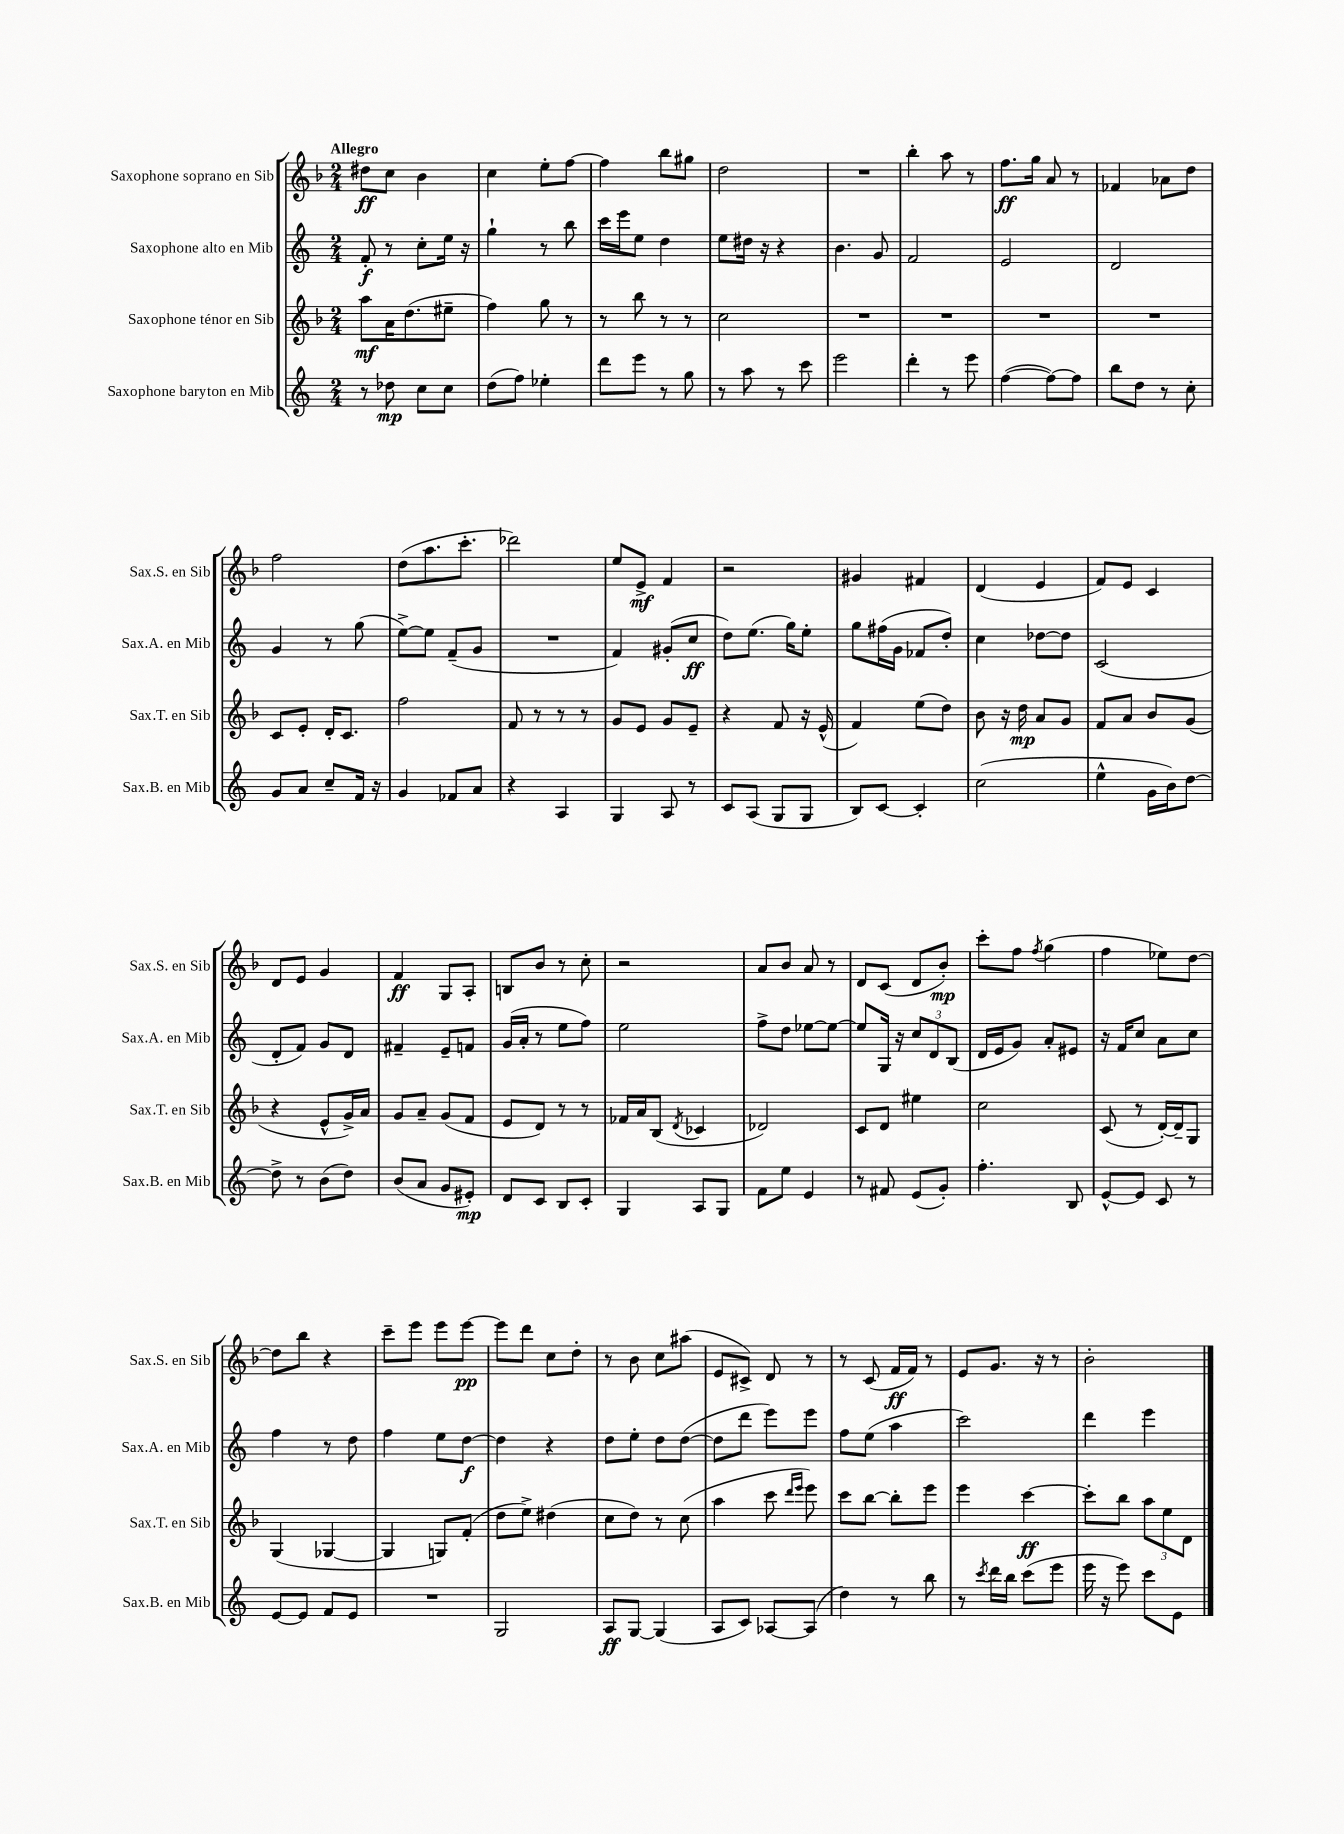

**kern	**dynam	**kern	**dynam	**kern	**dynam	**kern	**dynam
*part4	*part4	*part3	*part3	*part2	*part2	*part1	*part1
*staff4	*staff4	*staff3	*staff3	*staff2	*staff2	*staff1	*staff1
*I"Saxophone baryton en Mib	*	*I"Saxophone ténor en Sib	*	*I"Saxophone alto en Mib	*	*I"Saxophone soprano en Sib	*
*I'Sax.B. en Mib	*	*I'Sax.T. en Sib	*	*I'Sax.A. en Mib	*	*I'Sax.S. en Sib	*
*clefG2	*	*clefG2	*	*clefG2	*	*clefG2	*
*k[]	*	*k[b-]	*	*k[]	*	*k[b-]	*
*M2/4	*	*M2/4	*	*M2/4	*	*M2/4	*
=1	=1	=1	=1	=1	=1	=1	=1
!	!	!	!	!	!	!LO:TX:a:B:t=Allegro	!
8r	.	8aa\L	mf	8f'/	f	8dd#X\L	ff
8dd-X\	mp	16a\K	.	8r	.	8cc\J	.
.	.	(8.dd\	.	.	.	.	.
8cc\L	.	.	.	8cc'\L	.	4b-\	.
8cc\J	.	8ee#X~\J	.	16ee\Jk	.	.	.
.	.	.	.	16r	.	.	.
=2	=2	=2	=2	=2	=2	=2	=2
(8dd\L	.	4ff\)	.	4gg`\	.	4cc\	.
8ff\J)	.	.	.	.	.	.	.
4ee-X'\	.	8gg\	.	8r	.	8ee'\L	.
.	.	8r	.	8bb\	.	[8ff\J	.
=3	=3	=3	=3	=3	=3	=3	=3
8ddd\L	.	8r	.	16ccc\LL	.	4ff\]	.
.	.	.	.	16eee\J	.	.	.
8eee\J	.	8bb-\	.	8ee\J	.	.	.
8r	.	8r	.	4dd\	.	8bb-\L	.
8gg\	.	8r	.	.	.	8gg#X\J	.
=4	=4	=4	=4	=4	=4	=4	=4
8r	.	2cc\	.	8ee\L	.	2dd\	.
8aa\	.	.	.	16dd#X\Jk	.	.	.
.	.	.	.	16r	.	.	.
8r	.	.	.	4r	.	.	.
8ccc\	.	.	.	.	.	.	.
=5	=5	=5	=5	=5	=5	=5	=5
2eee\	.	2r	.	4.b\	.	2r	.
.	.	.	.	8g/	.	.	.
=6	=6	=6	=6	=6	=6	=6	=6
4ddd'\	.	2r	.	2f/	.	4bb-'\	.
8r	.	.	.	.	.	8aa\	.
8eee\	.	.	.	.	.	8r	.
=7	=7	=7	=7	=7	=7	=7	=7
([4ff\	.	2r	.	2e/	.	8.ff\L	ff
.	.	.	.	.	.	16gg\Jk	.
8ff\L_)	.	.	.	.	.	8a/	.
8ff\J]	.	.	.	.	.	8r	.
=8	=8	=8	=8	=8	=8	=8	=8
8bb\L	.	2r	.	2d/	.	4f-X/	.
8dd\J	.	.	.	.	.	.	.
8r	.	.	.	.	.	8a-X\L	.
8cc'\	.	.	.	.	.	8dd\J	.
!!LO:LB:g=z
=9	=9	=9	=9	=9	=9	=9	=9
8g/L	.	8c/L	.	4g/	.	2ff\	.
8a/J	.	8e'/J	.	.	.	.	.
8cc~/L	.	16d'/KL	.	8r	.	.	.
.	.	8.c/J	.	.	.	.	.
16f/Jk	.	.	.	(8gg\	.	.	.
16r	.	.	.	.	.	.	.
=10	=10	=10	=10	=10	=10	=10	=10
4g/	.	2ff\	.	[8ee^\L)	.	(8dd\L	.
.	.	.	.	8ee\J]	.	8.aa\	.
8f-X/L	.	.	.	(8f~/L	.	.	.
.	.	.	.	.	.	8.ccc'\J	.
8a/J	.	.	.	8g/J	.	.	.
=11	=11	=11	=11	=11	=11	=11	=11
4r	.	8f/	.	2r	.	2ddd-X\)	.
.	.	8r	.	.	.	.	.
4A/	.	8r	.	.	.	.	.
.	.	8r	.	.	.	.	.
=12	=12	=12	=12	=12	=12	=12	=12
4G/	.	8g/L	.	4f/)	.	8ee/L	.
.	.	8e/J	.	.	.	8e^/J	mf
8A/	.	8g/L	.	(8g#X'/L	.	4f/	.
8r	.	8e~/J	.	8cc/J	ff	.	.
=13	=13	=13	=13	=13	=13	=13	=13
8c/L	.	4r	.	8dd\L)	.	2r	.
(8A/J	.	.	.	(8.ee\J	.	.	.
8G/L	.	8f/	.	.	.	.	.
.	.	.	.	16gg\KL)	.	.	.
8G/J	.	16r	.	8ee'\J	.	.	.
.	.	(16e^^/	.	.	.	.	.
=14	=14	=14	=14	=14	=14	=14	=14
8B/L)	.	4f/)	.	8gg\L	.	4g#X/	.
[8c/J	.	.	.	(16ff#X\L	.	.	.
.	.	.	.	16g\JJ	.	.	.
4c'/]	.	(8ee\L	.	8f-X/L	.	4f#X/	.
.	.	8dd\J)	.	8dd'/J)	.	.	.
=15	=15	=15	=15	=15	=15	=15	=15
(2cc\	.	8b-\	.	4cc\	.	(4d/	.
.	.	16r	.	.	.	.	.
.	.	16dd\	mp	.	.	.	.
.	.	8a/L	.	[8dd-X\L	.	4e/	.
.	.	8g/J	.	8dd-\J]	.	.	.
=16	=16	=16	=16	=16	=16	=16	=16
4ee^^\	.	8f/L	.	(2c/	.	8f/L)	.
.	.	8a/J	.	.	.	8e/J	.
16g\LL	.	8b-/L	.	.	.	4c/	.
16b\J)	.	.	.	.	.	.	.
[8dd\J	.	(8g/J	.	.	.	.	.
!!LO:LB:g=z
=17	=17	=17	=17	=17	=17	=17	=17
8dd^\]	.	4r	.	8d'/L	.	8d/L	.
8r	.	.	.	8f/J)	.	8e/J	.
(8b\L	.	8e^^/L	.	8g/L	.	4g/	.
8dd\J)	.	16g^/L)	.	8d/J	.	.	.
.	.	16a/JJ	.	.	.	.	.
=18	=18	=18	=18	=18	=18	=18	=18
(8b/L	.	8g/L	.	4f#X~/	.	4f/	ff
8a/J	.	8a~/J	.	.	.	.	.
8g/L	.	(8g/L	.	8e~/L	.	8G/L	.
8e#X'/J)	mp	8f/J	.	8fn/J	.	8A'/J	.
=19	=19	=19	=19	=19	=19	=19	=19
8d/L	.	8e/L	.	(16g/LL	.	8Bn/L	.
.	.	.	.	16a'/JJ	.	.	.
8c/J	.	8d/J)	.	8r	.	8b-/J	.
8B/L	.	8r	.	8ee\L	.	8r	.
8c'/J	.	8r	.	8ff\J)	.	8cc'\	.
=20	=20	=20	=20	=20	=20	=20	=20
4G/	.	16f-X/LL	.	2ee\	.	2r	.
.	.	16a/J	.	.	.	.	.
.	.	(8B-/J	.	.	.	.	.
.	.	8qd/	.	.	.	.	.
8A/L	.	4c-X/	.	.	.	.	.
8G/J	.	.	.	.	.	.	.
=21	=21	=21	=21	=21	=21	=21	=21
8f\L	.	2d-X/)	.	8ff^\L	.	8a/L	.
8ee\J	.	.	.	8dd\J	.	8b-/J	.
4e/	.	.	.	[8ee-X\L	.	8a/	.
.	.	.	.	8ee-\J_	.	8r	.
=22	=22	=22	=22	=22	=22	=22	=22
8r	.	8c/L	.	8ee-/L]	.	8d/L	.
8f#X/	.	8d/J	.	16G/Jk	.	(8c/J	.
.	.	.	.	16r	.	.	.
(8e/L	.	4ee#X\	.	12cc/L	.	8d/L	.
.	.	.	.	12d/	.	.	.
8g'/J)	.	.	.	.	.	8b-'/J)	mp
.	.	.	.	(12B/J	.	.	.
=23	=23	=23	=23	=23	=23	=23	=23
4.ff'\	.	2cc\	.	16d/LL	.	8ccc'\L	.
.	.	.	.	16e/J	.	.	.
.	.	.	.	8g/J)	.	8ff\J	.
.	.	.	.	.	.	8qff/	.
.	.	.	.	8a'/L	.	(4gg\	.
8B/	.	.	.	8e#X/J	.	.	.
=24	=24	=24	=24	=24	=24	=24	=24
[8e^^/L	.	(8c/	.	16r	.	4ff\	.
.	.	.	.	16f/KL	.	.	.
8e/J]	.	8r	.	8cc/J	.	.	.
8c/	.	[16d'/LL)	.	8a\L	.	8ee-X\L)	.
.	.	16d~/J]	.	.	.	.	.
8r	.	8G/J	.	8cc\J	.	[8dd\J	.
!!LO:LB:g=z
=25	=25	=25	=25	=25	=25	=25	=25
[8e/L	.	(4G/	.	4ff\	.	8dd\L]	.
8e/J]	.	.	.	.	.	8bb-\J	.
8f/L	.	[4G-X/	.	8r	.	4r	.
8e/J	.	.	.	8dd\	.	.	.
=26	=26	=26	=26	=26	=26	=26	=26
2r	.	4G-/]	.	4ff\	.	8ccc~\L	.
.	.	.	.	.	.	8eee\J	.
.	.	8Gn/L)	.	8ee\L	.	8eee\L	.
.	.	(8f'/J	.	[8dd\J	f	[8eee\J	pp
=27	=27	=27	=27	=27	=27	=27	=27
2G/	.	8dd\L	.	4dd\]	.	8eee\L]	.
.	.	8ee^\J)	.	.	.	8ddd\J	.
.	.	(4dd#X\	.	4r	.	8cc\L	.
.	.	.	.	.	.	8dd'\J	.
=28	=28	=28	=28	=28	=28	=28	=28
8A/L	ff	8cc\L	.	8dd\L	.	8r	.
[8G/J	.	8dd\J)	.	8ee'\J	.	8b-\	.
(4G/]	.	8r	.	8dd\L	.	8cc\L	.
.	.	(8cc\	.	([8dd\J	.	(8aa#X\J	.
=29	=29	=29	=29	=29	=29	=29	=29
8A/L	.	4aa\	.	8dd\L]	.	8e/L	.
8c/J)	.	.	.	8ddd\J	.	8c#X^/J)	.
[8A-X/L	.	8ccc\	.	8eee\L)	.	8d/	.
.	.	16qqddd/LL	.	.	.	.	.
.	.	16qqeee/JJ	.	.	.	.	.
(8A-/J]	.	8eee\)	.	8eee\J	.	8r	.
=30	=30	=30	=30	=30	=30	=30	=30
4dd\)	.	8ccc\L	.	8ff\L	.	8r	.
.	.	[8bb-\J	.	(8ee\J	.	(8c/	.
8r	.	8bb-'\L]	.	4aa\	.	16f/LL	ff
.	.	.	.	.	.	16f/JJ)	.
8bb\	.	8eee\J	.	.	.	8r	.
=31	=31	=31	=31	=31	=31	=31	=31
8r	.	4eee\	.	2ccc\)	.	8e/L	.
8qccc/	.	.	.	.	.	.	.
16ddd\LL	.	.	.	.	.	8.g/J	.
16bb\JJ	.	.	.	.	.	.	.
(8ccc\L	.	[4ccc\	ff	.	.	.	.
.	.	.	.	.	.	16r	.
8eee\J	.	.	.	.	.	8r	.
=32	=32	=32	=32	=32	=32	=32	=32
16eee\	.	8ccc'\L]	.	4ddd\	.	2b-'\	.
16r	.	.	.	.	.	.	.
8eee\)	.	8bb-\J	.	.	.	.	.
8ccc\L	.	12aa\L	.	4eee\	.	.	.
.	.	12ee\	.	.	.	.	.
8e\J	.	.	.	.	.	.	.
.	.	12d\J	.	.	.	.	.
==	==	==	==	==	==	==	==
*-	*-	*-	*-	*-	*-	*-	*-
